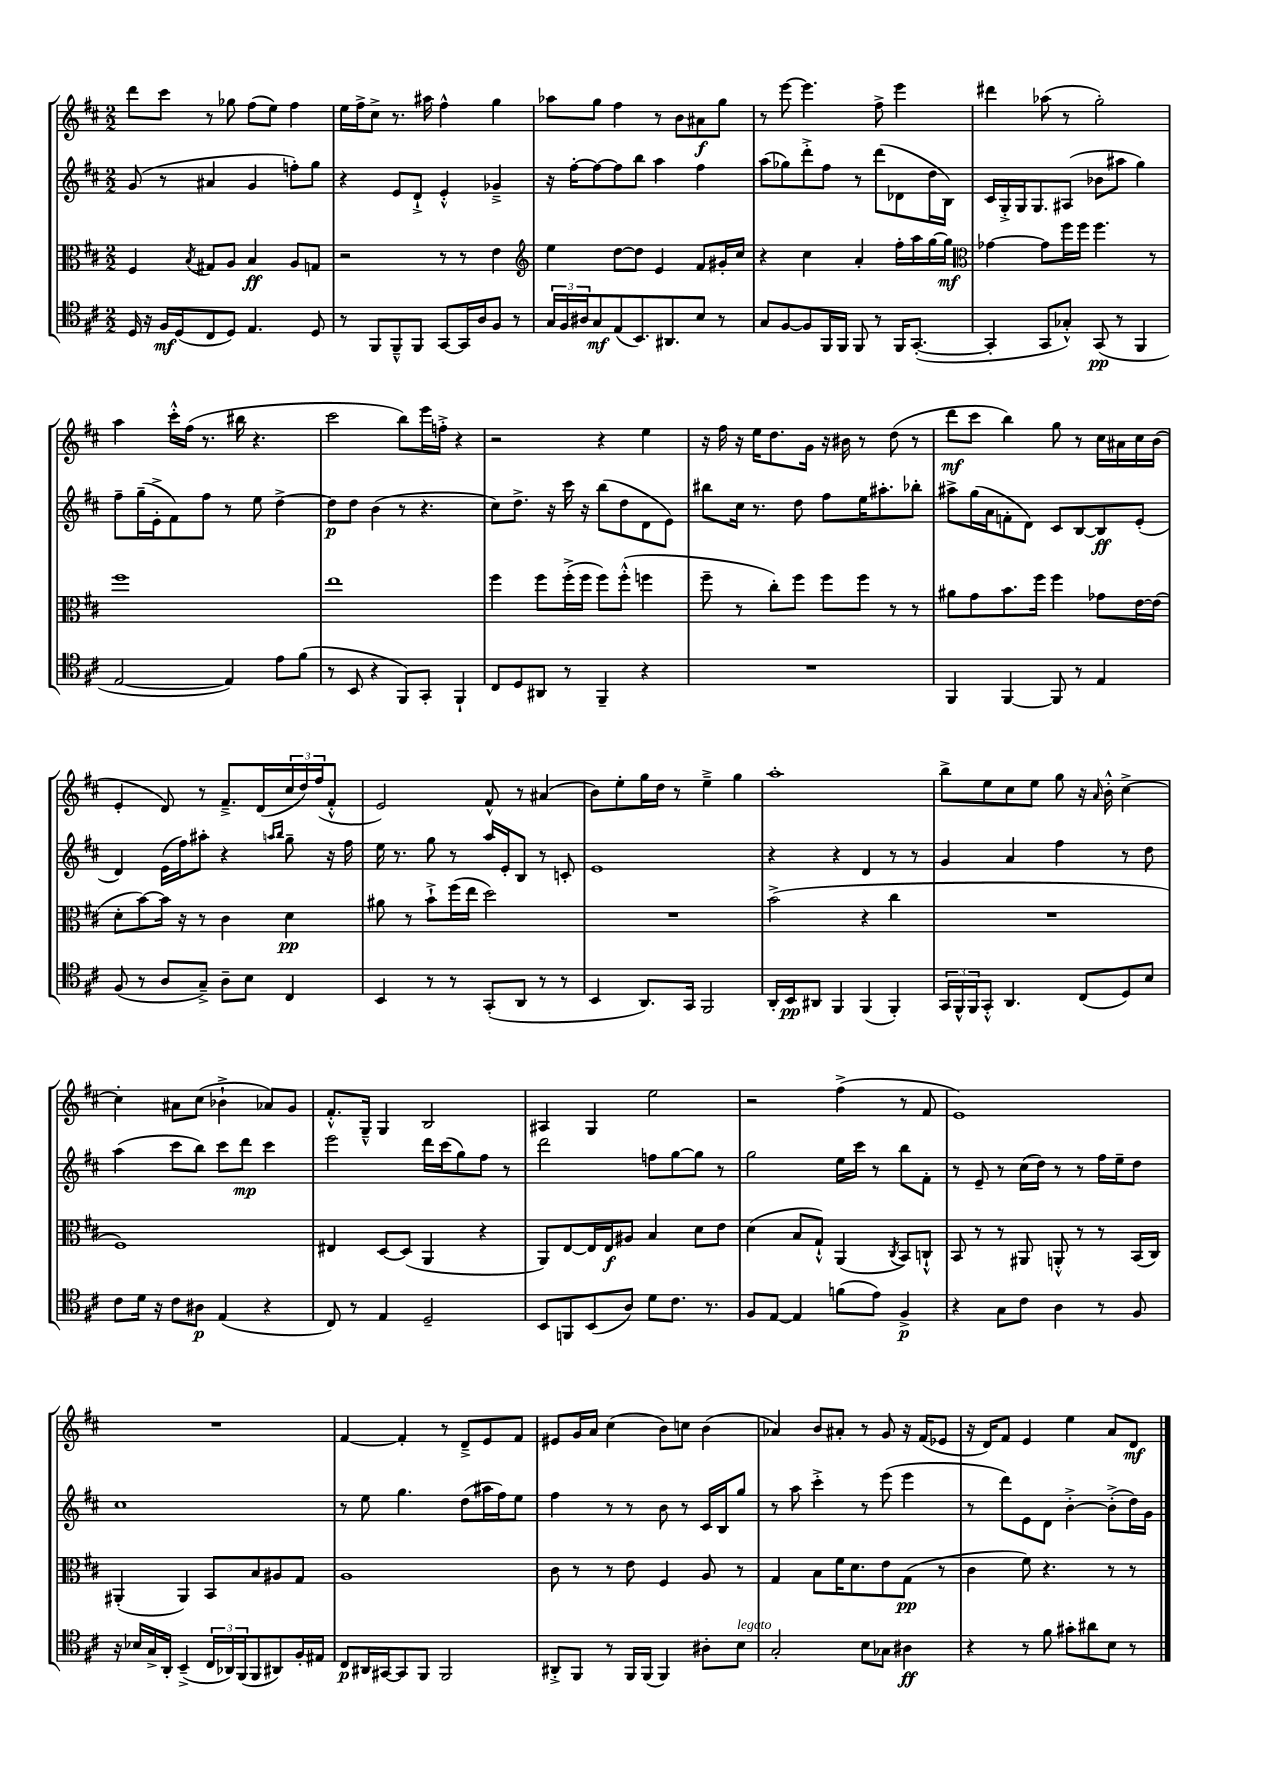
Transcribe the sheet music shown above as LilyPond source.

<<
\new StaffGroup <<
\new Staff = "s0" {
    \clef treble \key d \major \numericTimeSignature \time 2/2
    d'''8 cis'''8 r8 ges''8 fis''8( e''8) fis''4 |
    e''16 fis''16-> cis''8-> r8. ais''16 fis''4-^ g''4 |
    aes''8 g''8 fis''4 r8 b'8 ais'8\f g''8 |
    r8 e'''8~ e'''4. fis''8-> e'''4 |
    dis'''4 aes''8( r8 g''2-.) |
    a''4 cis'''16-.-^ fis''16( r8. bis''16 r4. |
    cis'''2 b''8) e'''16 f''16-.-> r4 |
    r2 r4 e''4 |
    r16 fis''16 r16 e''16 d''8. g'16 r16 bis'16 r8 d''8( r8 |
    d'''8\mf cis'''8 b''4) g''8 r8 cis''16 ais'16 cis''16 b'16( |
    e'4-. d'8) r8 fis'8.---> d'16( \tuplet 3/2 { cis''16 d''16) fis''16( } fis'8-.-^ |
    e'2) fis'8-^ r8 ais'4( |
    b'8) e''8-. g''16 d''16 r8 e''4---> g''4 |
    a''1-. |
    b''8-> e''8 cis''8 e''8 g''8 r16 \grace { a'16 } b'16-.-^ cis''4~-> |
    cis''4-. ais'8 cis''8( bes'4-!-> aes'8) g'8 |
    fis'8.-.-^ g16---^ g4 b2 |
    ais4 g4 e''2 |
    r2 fis''4->( r8 fis'8 |
    e'1) |
    R1 |
    fis'4~ fis'4-. r8 d'8---> e'8 fis'8 |
    eis'8 g'16 a'16 cis''4( b'8) c''8 b'4( |
    aes'4) b'8 ais'8-. r8 g'8 r16 fis'16( ees'8 |
    r16 d'16) fis'8 e'4 e''4 a'8 d'8\mf \bar "|." |
}
\new Staff = "s1" {
    \clef treble \key d \major \numericTimeSignature \time 2/2
    g'8( r8 ais'4 g'4 f''8-.) g''8 |
    r4 e'8 d'8-!-> e'4-.-^ ges'4---> |
    r16 fis''16~-. fis''8~ fis''8 b''8 a''4 fis''4 |
    a''8( ges''8) d'''8-.-> fis''8 r8 d'''8( des'8 d''16 b16) |
    cis'16 g16-.-> g16 g8. ais8( bes'8 ais''8 g''4) |
    fis''8-- g''16--( e'16-.-> fis'8) fis''8 r8 e''8 d''4~-> |
    d''8\p d''8 b'4( r8 r4. |
    cis''8) d''8.-> r16 cis'''16 r16 b''8( d''8 d'8 e'8) |
    bis''8 cis''16 r8. d''8 fis''8 e''16 ais''8.-. bes''8-. |
    ais''8-> g''16( a'16 f'8-. d'8) cis'8 b8~ b8\ff e'8-.( |
    d'4) e'16( fis''16) ais''8-. r4 \grace { a''16 b''16 } g''8-- r16 fis''16 |
    e''16 r8. g''8 r8 a''16 e'16-. b8 r8 c'8-. |
    e'1 |
    r4 r4 d'4 r8 r8 |
    g'4 a'4 fis''4 r8 d''8 |
    a''4( cis'''8 b''8) cis'''8 d'''8\mp cis'''4 |
    e'''2 d'''16 cis'''16( g''8) fis''8 r8 |
    d'''2 f''8 g''8~ g''8 r8 |
    g''2 e''16 cis'''16 r8 b''8 fis'8-. |
    r8 e'8-- r8 cis''16( d''16) r8 r8 fis''16 e''16-- d''8 |
    cis''1 |
    r8 e''8 g''4. d''8( ais''16 fis''16) e''8 |
    fis''4 r8 r8 b'8 r8 cis'16 b16 g''8 |
    r8 a''8 cis'''4-.-> r8 e'''8( e'''4 |
    r8 d'''8) e'8 d'8 b'4~-.-> b'8-.->( d''16) g'16 \bar "|." |
}
\new Staff = "s2" {
    \clef alto \key d \major \numericTimeSignature \time 2/2
    fis4 \acciaccatura { b8 } gis8 a8 b4\ff a8 g8 |
    r2 r8 r8 e'4 |
    \clef treble e''4 d''8~ d''8 e'4 fis'8 gis'16-. cis''16 |
    r4 cis''4 a'4-. fis''16-. a''16 g''16~ g''16\mf |
    \clef alto ges'4~ ges'8 fis''16 fis''16 fis''4. r8 |
    fis''1 |
    e''1 |
    fis''4 fis''8 fis''16-.->( fis''16 fis''8) fis''8-.-^( f''4 |
    fis''8-- r8 cis''8-.) fis''8 fis''8 fis''8 r8 r8 |
    ais'8 g'8 b'8. fis''16 fis''4 ges'8 e'16~ e'16( |
    d'8-. b'8~) b'16 r16 r8 cis'4 d'4\pp |
    ais'8 r8 b'8-!-> fis''16( e''16 d''2) |
    R1 |
    b'2->( r4 cis''4 |
    R1 |
    fis1) |
    eis4 d8~ d8( a,4 r4 |
    a,8) e8~ e16 e16\f ais8 b4 d'8 e'8 |
    d'4( b8 g8-!-^) a,4( \acciaccatura { cis8 } b,8) c8-!-^ |
    b,8 r8 r8 ais,8 a,8-.-^ r8 r8 b,16( cis16) |
    ais,4-.( ais,4) b,8 b8 ais8 g8 |
    a1 |
    cis'8 r8 r8 e'8 fis4 a8 r8 |
    g4 b8 fis'16 d'8. e'8 g8\pp( r8 |
    cis'4 fis'8) r4. r8 r8 \bar "|." |
}
\new Staff = "s3" {
    \clef tenor \key d \major \numericTimeSignature \time 2/2
    d16 r16 fis16\mf d16( cis8 d8) e4. d8 |
    r8 fis,8 fis,8---^ fis,8 g,8~ g,16 a16 fis8 r8 |
    \tuplet 3/2 { g16 fis16 ais16 } g8\mf e8( b,8.) ais,8. b8 r8 |
    g8 fis8~ fis8 fis,16 fis,16 fis,8 r8 fis,16 g,8.~-.( |
    g,4-. g,8 ges8-.-^) g,8\pp( r8 fis,4 |
    e2~ e4) e'8 fis'8( |
    r8 b,8 r4 fis,8) g,8-. fis,4-! |
    cis8 d8 ais,8 r8 fis,4-- r4 |
    R1 |
    fis,4 fis,4~ fis,8 r8 e4 |
    fis8( r8 a8 g8--->) a8-- b8 cis4 |
    b,4 r8 r8 g,8-.( a,8 r8 r8 |
    b,4 a,8.) g,16 fis,2 |
    a,16-. b,16\pp ais,8 fis,4 fis,4( fis,4-.) |
    \tuplet 3/2 { g,16 fis,16-^ fis,16 } g,8-.-^ a,4. cis8( d8) b8 |
    cis'8 d'16 r16 cis'8 ais8\p e4( r4 |
    cis8) r8 e4 d2-- |
    b,8 f,8 b,8( a8) d'8 cis'8. r8. |
    fis8 e8~ e4 f'8( e'8) fis4->\p |
    r4 g8 cis'8 a4 r8 fis8 |
    r16 bes16 g16-> a,16-. b,4--->( \tuplet 3/2 { cis16 aes,16) fis,16( } fis,8 ais,8) fis16-. eis16 |
    cis8\p ais,16 gis,16~ gis,8 fis,8 fis,2 |
    ais,8-.-> fis,8 r8 fis,16 fis,16( fis,4) ais8-. b8^\markup { \italic "legato" } |
    g2-. b8 ges8 ais4\ff |
    r4 r8 fis'8 gis'8-. ais'8 b8 r8 \bar "|." |
}
>>
>>
\layout { \context { \Score \remove "Bar_number_engraver" } }
